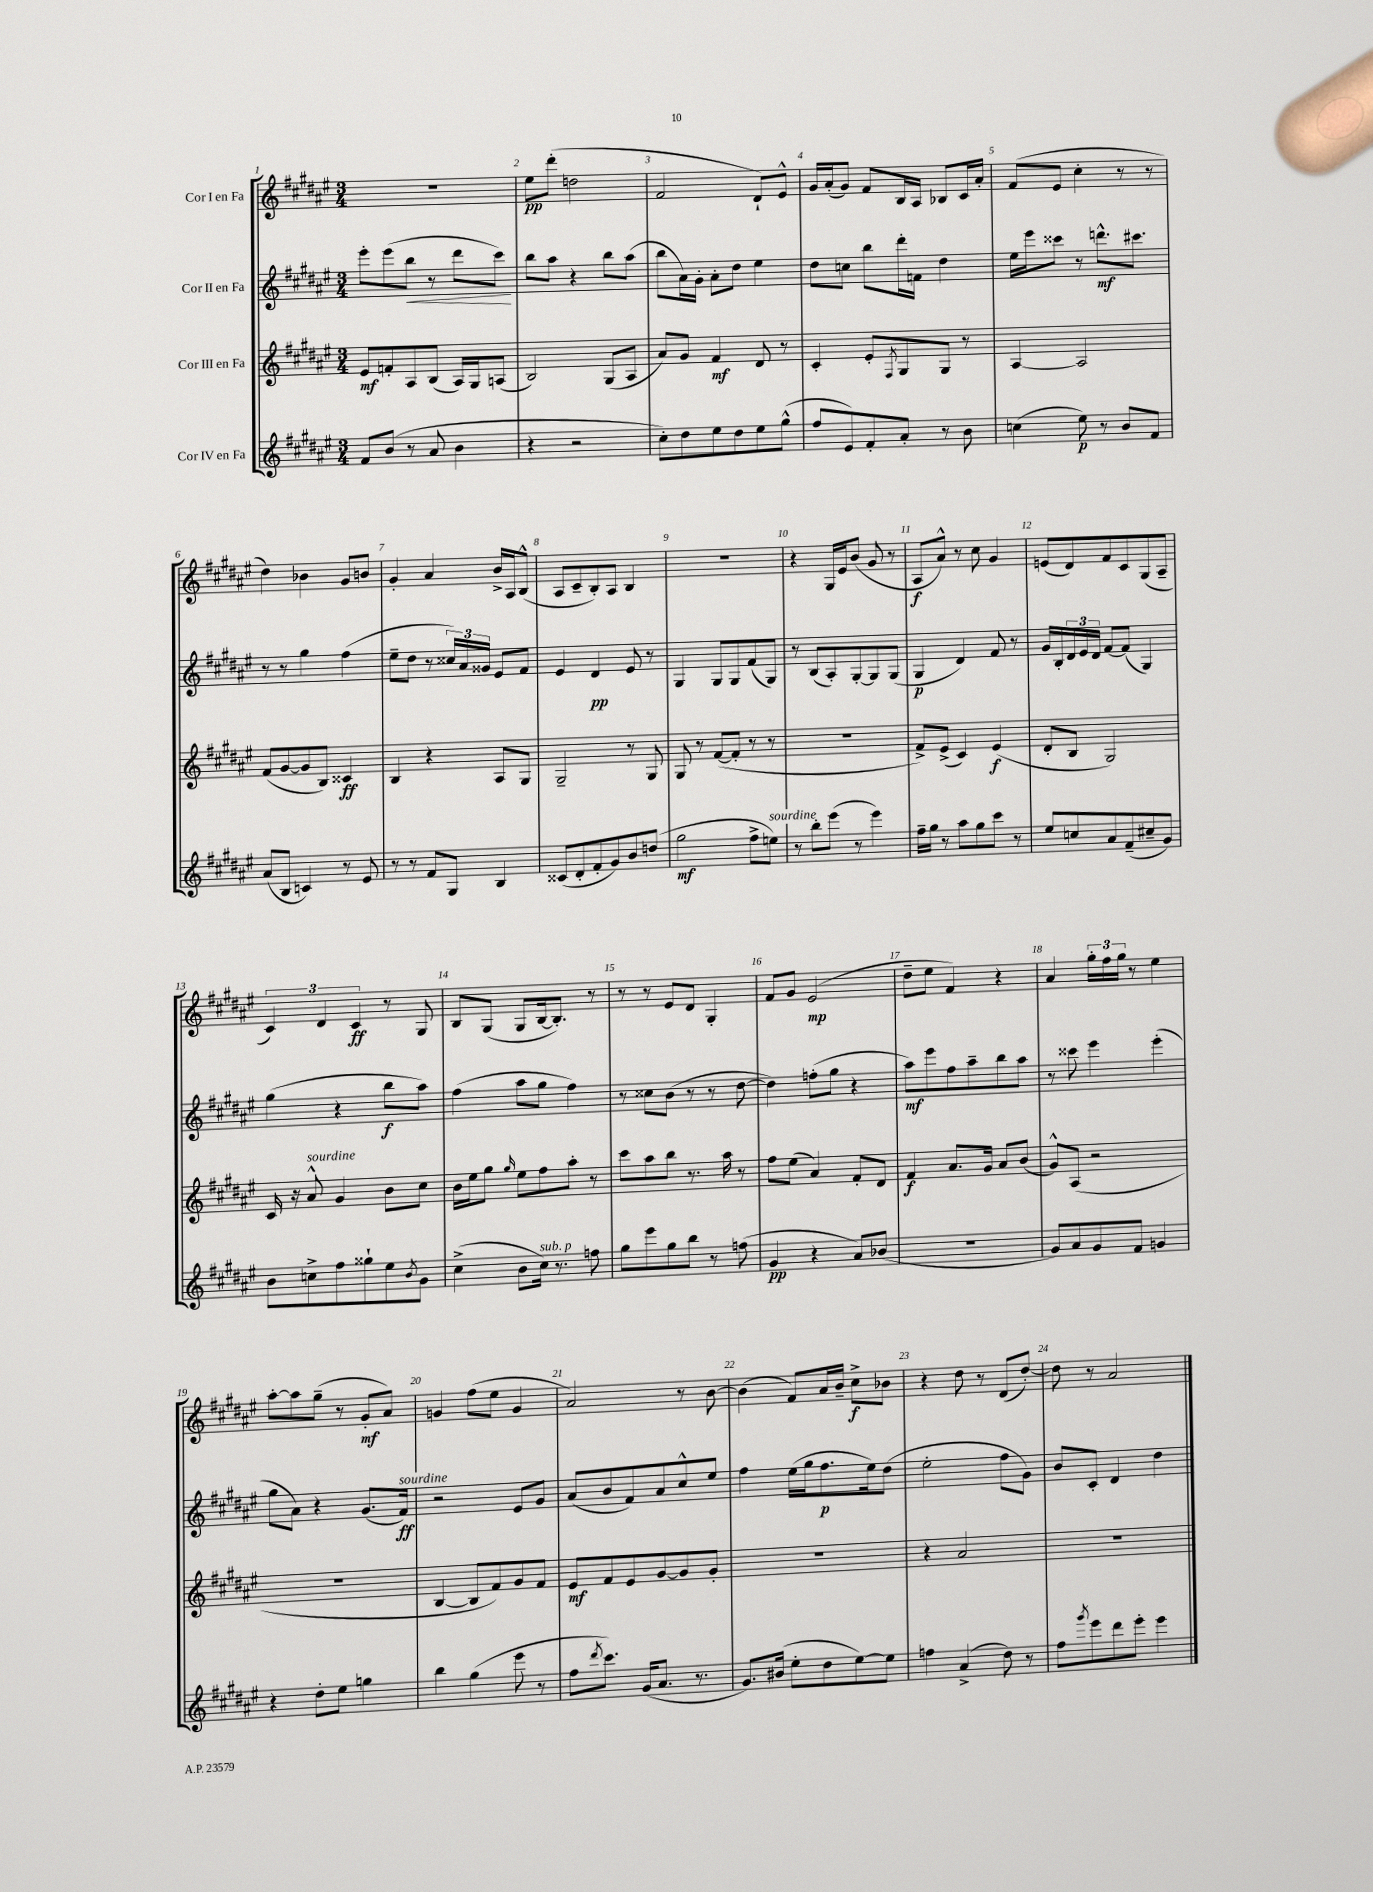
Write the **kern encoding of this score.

**kern	**kern	**kern	**kern
*staff4	*staff3	*staff2	*staff1
*clefG2	*clefG2	*clefG2	*clefG2
*k[f#c#g#d#a#e#]	*k[f#c#g#d#a#e#]	*k[f#c#g#d#a#e#]	*k[f#c#g#d#a#e#]
*M3/4	*M3/4	*M3/4	*M3/4
8f#/L	8e#/L	8eee#'\L	2.r
(8b/J	8f'/	(8eee#\	.
8r	8A#/	8bb\J	.
8a#/	(8B/J	8r	.
4b\	16A#/LL)	8ddd#\L	.
.	16G#/J	.	.
.	(8A/J	8ccc#\J)	.
=	=	=	=
4r	2B/)	8bb\L	8ee#\L
.	.	8aa#\J	(8ddd#'\J
2r	.	4r	2dd\
.	(8G#/L	8bb\L	.
.	8A#/J	(8aa#\J	.
=	=	=	=
8cc#'\L)	8a#/L)	8bb\L	2f#/
8dd#\	8g#/J	16a#\L)	.
.	.	16g#'\JJ	.
8ee#\	4f#/	8a#'\L	.
8dd#\	.	8dd#\J	.
8ee#\	8d#/	4ee#\	8d#`/L)
(8gg#^^\J	8r	.	8e#^^/J
=	=	=	=
8ff#/L	4c#'/	8dd#\L	16g#/LL
.	.	.	(16a#'/J
8e#/)	.	8cc\J	8g#/J)
8f#'/	8e#'/L	8bb\L	8f#/L
.	8qF#/	.	.
8a#'/J	8G#/	16ddd#'\L	16B/L
.	.	16f\JJ	16A#/JJ
8r	8G#/J	4dd#\	8B-/L
8b\	8r	.	16c#/L
.	.	.	16a#'/JJ
=	=	=	=
(4cc\	[4A#/	16ee#\LL	(8f#/L
.	.	16eee#\J	.
.	.	8ccc##\J	8e#/J
8ee#\)	2A#/]	8r	4cc#'\
8r	.	8.ddd^^\L	.
8b/L	.	.	8r
.	.	8.ccc#\J	.
8f#/J	.	.	8r
=	=	=	=
(8a#/L	(8f#/L	8r	4dd#\)
8B/J	[8g#/	8r	.
4c/)	8g#/]	4gg#\	4b-\
.	8B/J)	.	.
8r	4c##/	(4ff#\	8g#/L
8e#/	.	.	8b/J
=	=	=	=
8r	4B/	8ee#~\L	4g#'/
8r	.	8dd#\J	.
8f#/L	4r	8r	4a#/
8G#/J	.	24cc##/LL)	.
.	.	24a#/	.
.	.	24g##/JJ	.
4B/	8A#/L	8e#/L	16b^/LL
.	.	.	16A#/J
.	8G#/J	8f#/J	(8B^^/J
=	=	=	=
(8c##/L	2G#~/	4e#/	8A#/L
8d#'/	.	.	8c#~/
8f#'/	.	4d#/	8B'/)
8g#/)	.	.	8A#/J
8b/	8r	8e#/	4B/
(8dd/J	8G#/	8r	.
=	=	=	=
2gg#\	8G#/	4G#/	2.r
.	8r	.	.
.	([8f#/L	8G#/L	.
.	8f#'/]J	8G#/	.
8ff#^\L	8r	(8f#/	.
8ee\J)	8r	8G#/J)	.
=	=	=	=
8r	2.r	8r	4r
8bb'\L	.	(8B/L	.
(8eee#\J	.	8A#'/)	16G#/LL
.	.	.	16e#/J
8r	.	[8G#'/	(8b/J
4eee#\)	.	8G#/]	8g#/
.	.	(8G#/J	8r
=	=	=	=
16ff#~\LL	8f#^/L)	4G#/	8A#/L
16gg#\JJ	.	.	.
8r	(8e#^/J	.	8a#^^/J)
8aa#\L	4c#/)	4d#/)	8r
8gg#\	.	.	8cc#\
8ccc#\J	(4e#/	8f#/	4g#/
8r	.	8r	.
=	=	=	=
8ee#/L	8d#'/L	16g#/LL	(8e/L
.	.	16B'/	.
8cc/	8B/J	24d#/	8d#/)
.	.	24e#/	.
.	.	24d#/JJ	.
8a#/	2G#/)	[8f#/L	8f#/
(8f#~/	.	(8f#/]J	8c#/
8cc#~/	.	4G#/)	(8G#/
8g#/J)	.	.	8A#~/J
=	=	=	=
8b\L	16c#/	(4gg#\	6c#/)
.	16r	.	.
8cc^\	8a#^^/	.	.
.	.	.	6d#/
8ff#\	4g#/	4r	.
.	.	.	6c#/
8gg##`\	.	.	.
8ee#\	8b\L	8bb\L	8r
8qb/	.	.	.
8g#\J	8cc#\J	8aa#\J)	8G#/
=	=	=	=
(4cc#^\	16b\LL	(4ff#\	8B/L
.	16ee#\J	.	.
.	8gg#\J	.	(8G#/J
.	16qqgg#/	.	.
8b\L	8ee#\L	8aa#\L	8G#/L
16cc#\Jk)	8ff#\	8gg#\J	[16B/k
8.r	.	.	8.B'/]J)
.	8aa#'\J	4ff#\)	.
8ff\	8r	.	8r
=	=	=	=
8gg#\L	8ccc#\L	8r	8r
8eee#\	8aa#\	8cc##\L	8r
8gg#\	8bb\J	(8b\J	8e#/L
8bb\J	8.r	8r	8d#/J
8r	.	8r	4G#'/
.	16aa#\	.	.
(8ff\	8r	[8dd#\	.
=	=	=	=
4g#/	8ff#\L	4dd#\])	8f#/L
.	(8ee#\J	.	8g#/J
4r	4a#/)	(8ff'\L	(2e#/
.	.	8gg#\J	.
8a#/L)	8f#'/L	4r	.
(8b-/J	8d#/J	.	.
=	=	=	=
2.r	4f#/	8aa#\L)	8dd#~\L
.	.	8eee#\	8ee#\J
.	8.a#/L	8ff#\	4f#/)
.	.	8aa#~\	.
.	16g#/Jk	.	.
.	8a#/L	8bb\	4r
.	(8b/J	8aa#\J	.
=	=	=	=
8g#/L)	8g#^^/L)	8r	4a#/
8a#/	(8A#/J	8ccc##\	.
8g#/	2r	4eee#\	24gg#'\LL
.	.	.	24ff#\
.	.	.	24gg#\JJ
8f#/J	.	.	8r
4g/	.	(4eee#'\	4ee#\
=	=	=	=
4r	2.r	8gg#\L	[8aa#'\L
.	.	8a#\J)	8aa#\]
8dd#'\L	.	4r	(8gg#~\J
8ee#\J	.	.	8r
4gg\	.	(8.g#/L	8g#'/L
.	.	.	8a#/J)
.	.	16f#/Jk)	.
=	=	=	=
4bb\	[4B/	2r	4g/
(4gg#\	8B/]L	.	(8ff#\L
.	8f#/)	.	8ee#\J
8eee#\	8g#/	8e#/L	4g/
8r	8f#/J	8g#/J	.
=	=	=	=
8ff#\L	8e#/L	(8a#/L	2a#/)
8qddd#/	.	.	.
8.ccc#\J)	8f#/	8b/	.
.	8e#/	8f#/)	.
(16g#/LK	.	.	.
8.a#/J	[8g#/	8a#/	.
.	8g#/]	8cc#^^/	8r
8.r	.	.	.
.	8g#'/J	8ee#/J	[8b\
=	=	=	=
8.g#/L)	2.r	4ff#\	(4b\]
(16b#/Jk	.	.	.
8ee#'\L	.	(16ee#\LL	8f#/L)
.	.	16gg#\J	.
8dd#\	.	8.ff#\	16a#/L
.	.	.	16b~/JJ
[8ee#\)	.	.	8cc#^\L
.	.	16ee#\k)	.
8ee#\]J	.	(8dd#\J	8b-\J
=	=	=	=
4ff\	4r	2ee#'\	4r
(4a#^/	2a#/	.	8dd#\
.	.	.	8r
8dd#\)	.	8ff#\L	(8d#/L
8r	.	8g#\J)	[8dd#'/J)
=	=	=	=
8ff#\L	2.r	8b/L	8dd#\]
8qggg#/	.	.	.
8eee#\	.	8c#'/J	8r
8ddd#\	.	4d#/	2a#/
8eee#'\J	.	.	.
4eee#\	.	4dd#\	.
==	==	==	==
*-	*-	*-	*-
